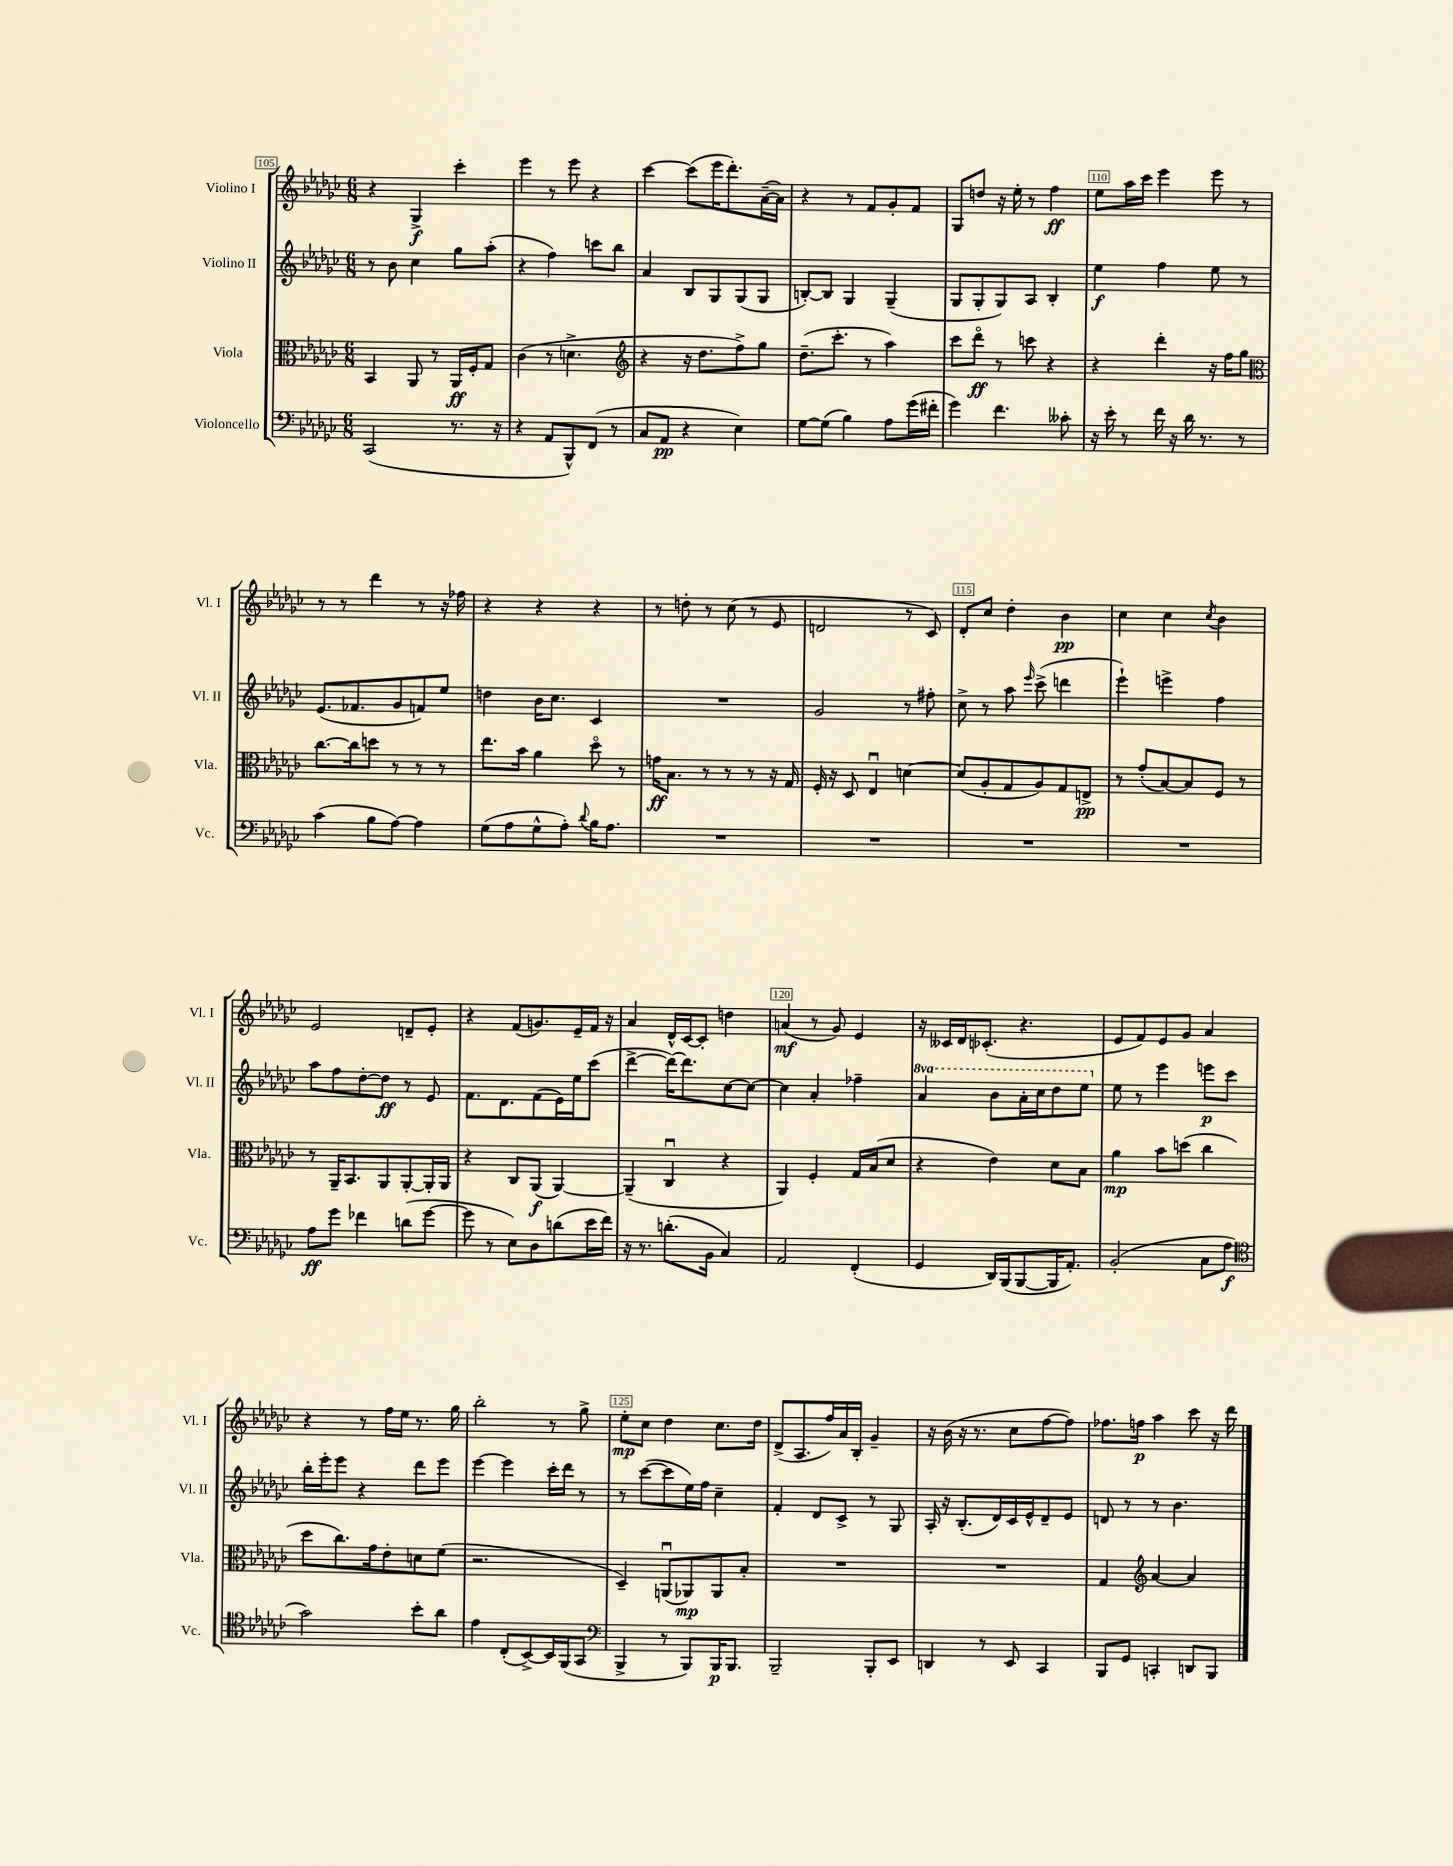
<<
\new StaffGroup <<
\new Staff = "s0" \with { instrumentName = "Violino I" shortInstrumentName = "Vl. I" } {
    \clef treble \key ges \major \numericTimeSignature \time 6/8
    \autoBeamOff r4 ges4->\f ces'''4-. |
    ees'''4 r8 ees'''8 r4 |
    ces'''4~ ces'''8[( ees'''16 des'''8.-.) aes'16~--( aes'16]) |
    r4 r8 f'8[ ges'8-. f'8] |
    ges8[ d''8] r16 ees''16-. r8 f''4\ff |
    ees''8[ aes''16 ces'''16] ees'''4 ees'''8 r8 |
    r8 r8 des'''4 r8 r16 fes''16 |
    r4 r4 r4 |
    r8 d''8-. r8 ces''8( r8 ees'8 |
    d'2 r8 ces'8) |
    des'8[-. ces''8] des''4-. bes'4\pp |
    ces''4 ces''4 \acciaccatura { ces''8 } bes'4 |
    ees'2 d'8[-- ees'8]-. |
    r4 f'8[( g'8.) ees'16-- f'16] r16 |
    aes'4 des'16[-^ ces'16~ ces'8]-. d''4 |
    a'4\mf( r8 ges'8) ees'4 |
    r16 ceses'16[ des'16 ces'8.]-.( r4. |
    ees'8[ f'8) ees'8 ges'8] aes'4 |
    r4 r8 f''16[ ees''16] r8. ges''16 |
    bes''2-. r8 ges''8-> |
    ees''8[-.\mp ces''8] des''4 ces''8.[ des''16] |
    des'8[->( aes8. f''16) aes'16 bes16]-. ges'4-- |
    r16 bes'16( r16 r8. ces''8[ f''8~ f''8]) |
    fes''8.[ f''16]\p aes''4 ces'''8 r16 des'''16 \bar "|." |
}
\new Staff = "s1" \with { instrumentName = "Violino II" shortInstrumentName = "Vl. II" } {
    \clef treble \key ges \major \numericTimeSignature \time 6/8 \set Staff.ottavationMarkups = #ottavation-simple-ordinals
    \autoBeamOff r8 bes'8 ces''4 ges''8[ aes''8]-.( |
    r4 f''4) c'''8[ bes''8] |
    aes'4 bes8[ ges8 ges8( ges8] |
    b8[~-.) b8] ges4 ges4--( |
    ges8[ ges8-. ges8) aes8] bes4-. |
    ees''4\f f''4 ees''8 r8 |
    ees'8.[( fes'8. ges'8 f'8) ees''8] |
    d''4 bes'16[ ces''8.] ces'4 |
    R2. |
    ges'2 r8 fis''8-. |
    ces''8-> r8 aes''8 \grace { ees'''16 } ces'''8->( d'''4 |
    ees'''4-!) e'''4-> f''4 |
    aes''8[ f''8 des''8~-. des''8]\ff r8 ees'8 |
    f'8.[ des'8. f'8( ees'16) ees''16 ces'''8]( |
    des'''4~-> des'''16[~) des'''8. ces''8~ ces''8]~ |
    ces''4 aes'4-. fes''4-- |
    \ottava #1 aes''4 bes''8[ aes''16-. ces'''16 des'''8 ees'''8] \ottava #0 |
    ees''8 r8 ees'''4 e'''8[\p ces'''8] |
    bes''16[-. ees'''16-. ees'''8] r4 des'''8[ ees'''8] |
    ees'''4~ ees'''4 ces'''16[-. des'''16] r8 |
    r8 ces'''8[~( ces'''8 ees''16) f''16] ces''4-- |
    f'4-. des'8[ ces'8]-> r8 ges8 |
    aes16-. r16 bes8.[-.( des'16) ces'16 ees'16-^ des'8-- ees'8] |
    d'8 r8 r8 bes'4. \bar "|." |
}
\new Staff = "s2" \with { instrumentName = "Viola" shortInstrumentName = "Vla." } {
    \clef alto \key ges \major \numericTimeSignature \time 6/8
    \autoBeamOff bes,4 aes,8 r8 aes,16[\ff f16-. ges8] |
    ces'4( r8 d'4.-> |
    \clef treble r4 r16 des''8.[ f''8->) ges''8] |
    des''8.[--( ces'''8.]-. r8 aes''4) |
    ces'''8[ des'''8]\flageolet\ff r8 c'''8 r4 |
    r4 des'''4-. r16 f''16[ ges''8] |
    \clef alto ces''8.[~ ces''16 d''8] r8 r8 r8 |
    ees''8.[ bes'16] aes'4 des''8\flageolet r8 |
    g'16[\ff bes8.] r8 r8 r8 r16 ges16 |
    f16-. r16 des8 ees4\downbow d'4~ |
    d'8[( aes8-. ges8 aes8) ges8 e8]->\pp |
    r8 ges'8[-.( bes8~) bes8 f8] r8 |
    r8 aes,16[-- bes,8. aes,8 aes,8~-. aes,16-. aes,16] |
    r4 ces8[ aes,8]\f( aes,4~) |
    aes,4--( ces4\downbow r4 |
    aes,4) f4-. ges16[ bes16( des'8] |
    r4 ees'4) des'8[ bes8] |
    aes'4\mp bes'8[ d''8]( ces''4 |
    des''8[ ces''8.) ges'16 ees'8-. d'8 f'8]( |
    r2. |
    des4--) a,8[\downbow( aes,8\mp) aes,8 bes8]-. |
    R2. |
    R2. |
    ges4 \clef treble aes'4~ aes'4 \bar "|." |
}
\new Staff = "s3" \with { instrumentName = "Violoncello" shortInstrumentName = "Vc." } {
    \clef bass \key ges \major \numericTimeSignature \time 6/8
    \autoBeamOff ces,2( r8. r16 |
    r4 aes,8[ bes,,8-^) f,8]( r8 |
    ces8[ aes,8]\pp r4 ees4) |
    ges8[~ ges8]( bes4) aes8[ ges'16( fis'16]-. |
    ges'4) f'4. ceses'8-. |
    r16 ees'16-. r8 f'16 r16 des'16 r8. r8 |
    ces'4( bes8[ aes8]~) aes4 |
    ges8[( aes8 ges8-^ aes8]-.) \appoggiatura { des'8 } bes16[ aes8.] |
    R2. |
    R2. |
    R2. |
    R2. |
    aes8[\ff ges'8] fes'4 d'8[( ges'8]~ |
    ges'8 r8 ees8[) des8 d'8( ees'16 f'16]) |
    r16 r8. d'8.[-.( bes,16] ces4) |
    aes,2 f,4-.( |
    ges,4 des,16[) bes,,16( bes,,8~ bes,,16 aes,8.]-.) |
    bes,2-.( ces8[ aes8]\f |
    \clef tenor ges'2) bes'8[-. aes'8] |
    ees'4 ces8[-.( bes,8~->) bes,16 f,16( ges,8] |
    \clef bass bes,,4-> r8 bes,,8[) bes,,16\p bes,,8.] |
    bes,,2-- bes,,8[-. ees,8] |
    d,4 r8 ees,8 ces,4 |
    bes,,8[ ges,8] c,4-. d,8[ bes,,8] \bar "|." |
}
>>
>>
\layout { \context { \Score currentBarNumber = #105 \override BarNumber.break-visibility = ##(#f #t #t) barNumberVisibility = #(every-nth-bar-number-visible 5) \override BarNumber.stencil = #(make-stencil-boxer 0.1 0.3 ly:text-interface::print) } }
